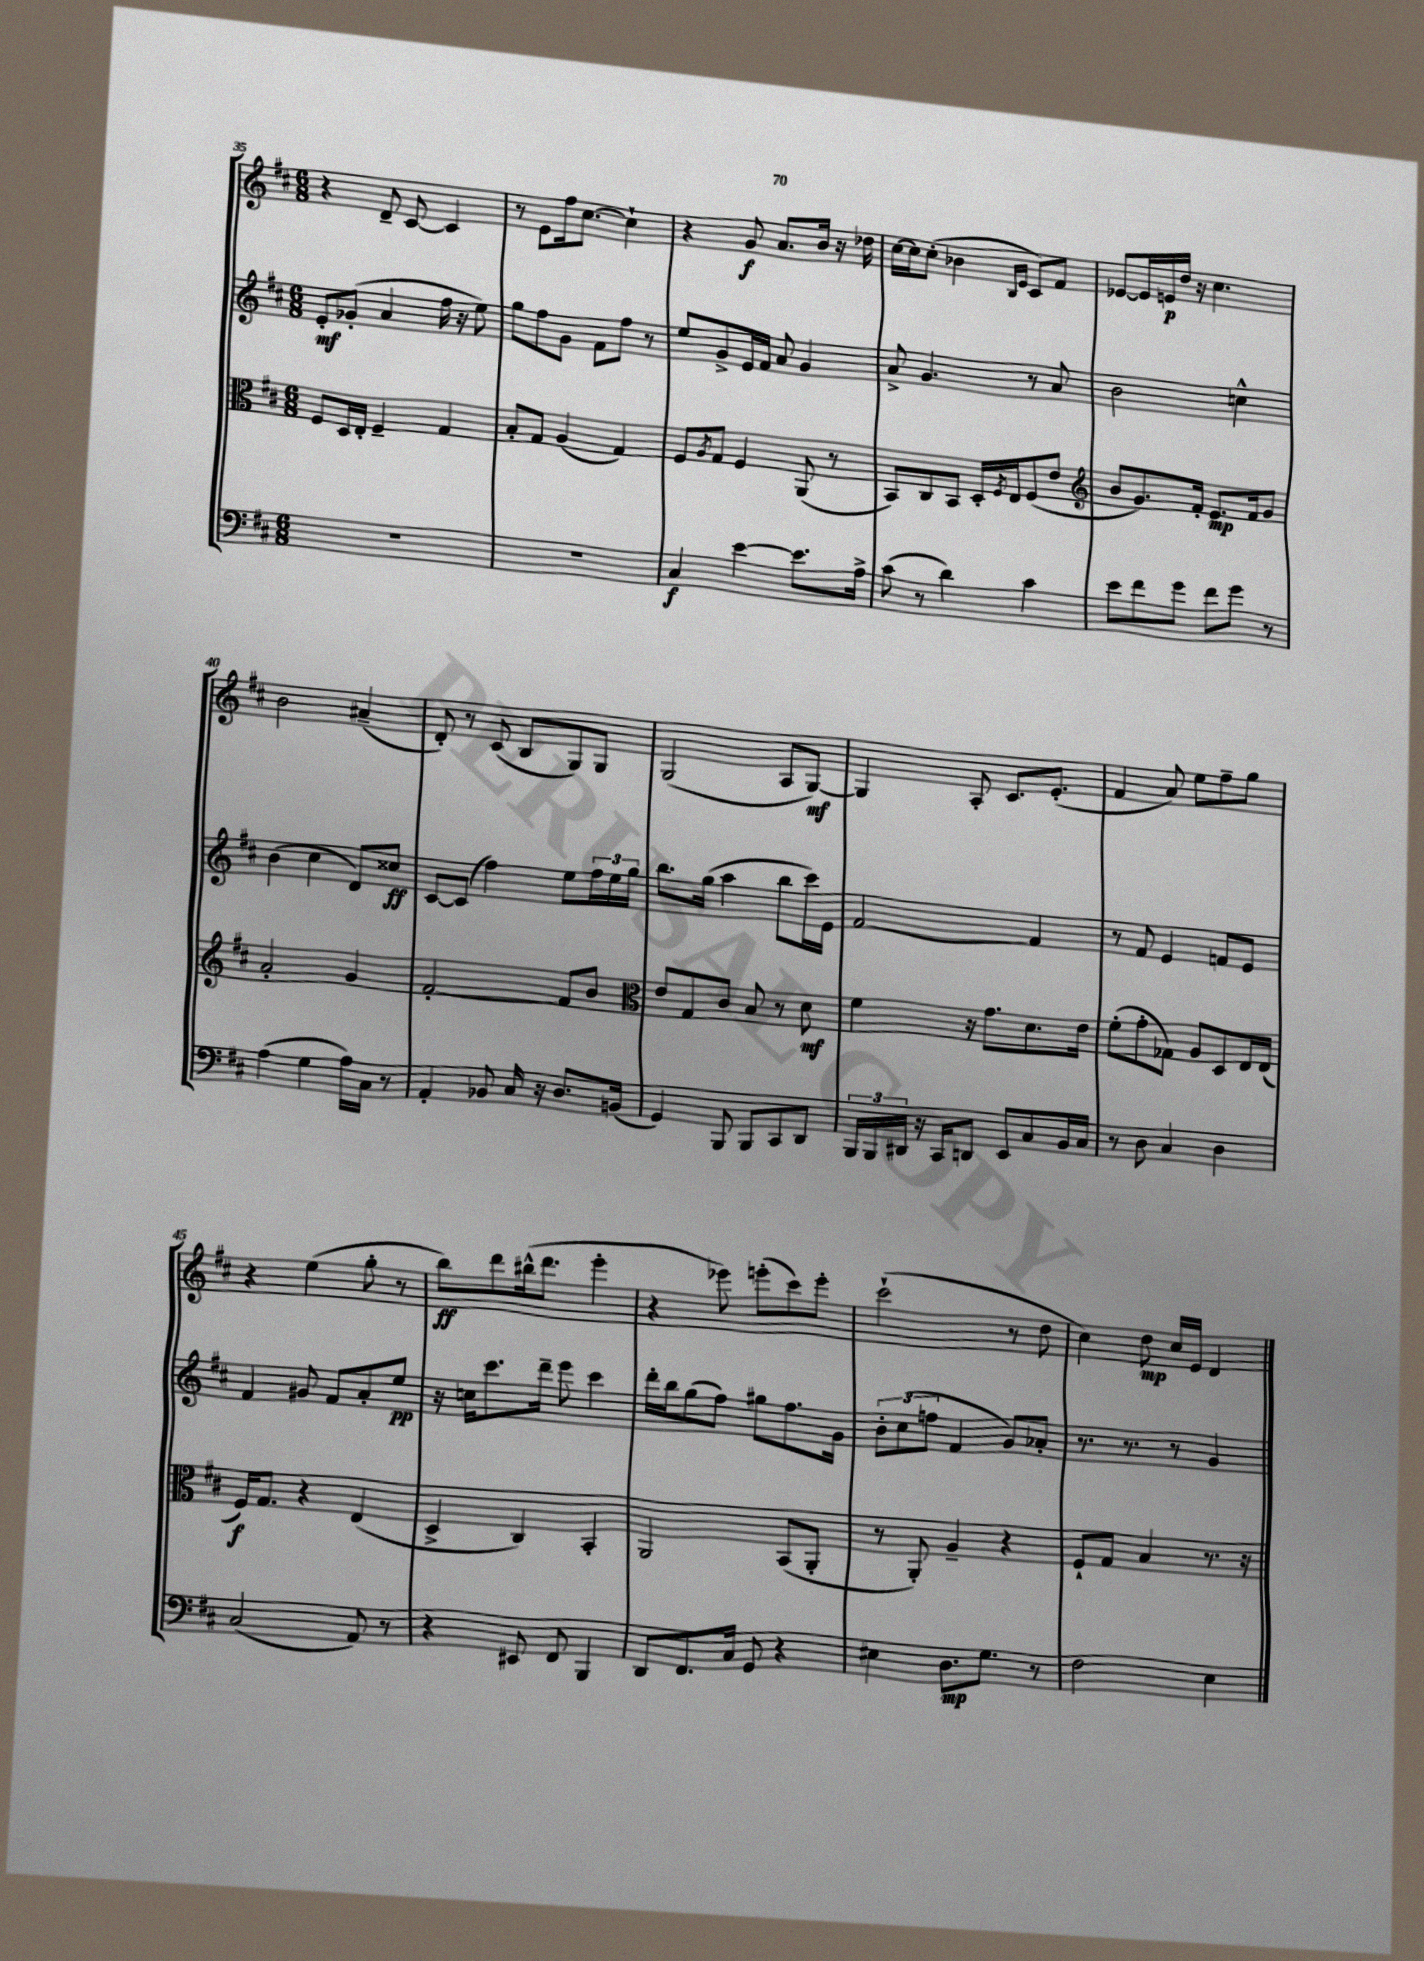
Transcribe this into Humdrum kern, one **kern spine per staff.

**kern	**kern	**kern	**kern
*staff4	*staff3	*staff2	*staff1
*clefF4	*clefC3	*clefG2	*clefG2
*k[f#c#]	*k[f#c#]	*k[f#c#]	*k[f#c#]
*M6/8	*M6/8	*M6/8	*M6/8
2.r	8F#	8e'	4r
.	16D	(8g-'	.
.	16E'	.	.
.	4F#~	4a	8d~
.	.	.	[8c#
.	4G	16ff#	4c#]
.	.	16r	.
.	.	8ee)	.
=	=	=	=
2.r	8B'	8gg	8r
.	8G	8ff#	8e
.	(4A	8g	16ff#
.	.	.	[8.cc#
.	.	8f#	.
.	4G)	8ff#	4cc#`]
.	.	8r	.
=	=	=	=
4C#	8F#	8ee	4r
.	8qA	.	.
.	8G	8g^	.
[4e	4F#	16e	8g
.	.	16f#	.
.	.	8a	8.a
8.e]	(8AA	4g	.
.	.	.	16b
.	8r	.	16r
16A^	.	.	16dd-
=	=	=	=
(8c#	8BB)	8a^	[16cc#
.	.	.	16cc#]
8r	8C#	4.g	(8cc#'
4d)	8BB	.	4b-
.	16D'	.	.
.	8qF#	.	.
.	16E	.	.
.	.	.	16qqB
.	.	.	16qqe
4c#	(8F#	8r	8c#)
.	8e	8a	8f#
=	=	=	=
*	*clefG2	*	*
8e	8b	2b	[8e-
8f#	8.g)	.	16e-]
.	.	.	16e
8g	.	.	16dd
.	16f#'	.	16r
8f#	8.e	.	4.cc#
8g	.	4cc^^	.
.	16f#	.	.
8r	8g	.	.
=	=	=	=
(4A	2a'	(4b	2b
4G	.	4cc#	.
16A)	4g	8d)	(4a#~
16C#	.	.	.
8r	.	8cc##	.
=	=	=	=
4AA'	[2f#'	[8c#	8d')
.	.	(8c#]	8r
8BB-	.	4ff#)	(8c#
16C#	.	.	8B
16r	.	.	.
8.D	8f#]	8ee	8G)
.	8b	24ff#	8G
.	.	24ee	.
(16BB	.	.	.
.	.	24gg	.
=	=	=	=
*	*clefC3	*	*
4GG)	8e	8.bb	(2G
.	8G	.	.
.	.	(16gg	.
8BBB	8c#	4aa	.
8BBB	8B	.	.
8CC#	8r	8bb	8A
8DD	8d	16ccc#)	[8G)
.	.	16e	.
=	=	=	=
24BBB	4f#	[2f#	4G]
24BBB	.	.	.
24DD#	.	.	.
16r	.	.	.
16CC#	.	.	.
8DD	16r	.	8A'
.	8.g	.	.
8EE	.	.	8.c#
8C#	8.d	4f#]	.
.	.	.	(8.e'
16BB	.	.	.
16C#	16e	.	.
=	=	=	=
8r	(8f#'	8r	4f#
8D	8g'	8f#	.
4C#	8G-)	4e	8a)
.	8A	.	8ee
4D	8D	8f	8ff#~
.	16E	8e	8gg
.	(16E	.	.
=	=	=	=
(2C#	16F#)	4f#	4r
.	8.G	.	.
.	4r	8g#	(4ee
.	.	8f#	.
8AA)	(4E	8a'	8gg'
8r	.	8ee	8r
=	=	=	=
4r	4D^	16r	8bb)
.	.	16cc	.
.	.	8.ccc#	8ddd
8EE#	4C#)	.	(16bb#^^
.	.	16ddd~	8.ddd
8FF#	.	8eee	.
4BBB	4BB'	4ccc#	4eee'
=	=	=	=
8DD	2AA	16ddd'	4r
.	.	16bb	.
8.FF#	.	(8gg	.
.	.	8ff#)	8eee-)
16C#	.	.	.
8GG	.	8gg#	(8eee'
4r	(8BB	8.ff#	8ccc#)
.	8AA'	.	8eee'
.	.	16g	.
=	=	=	=
4E#	8r	12b'	(2ccc#`
.	.	(12cc#	.
.	8AA')	.	.
.	.	12ff	.
8.D	4A~	4f#	.
8.G	.	.	.
.	4r	8g)	8r
8r	.	8a-'	8dd
=	=	=	=
2F#	8F#`	8.r	4cc#)
.	8G	.	.
.	.	8.r	.
.	4B	.	8dd
.	.	8r	16cc#
.	.	.	16e
4E	8.r	4g	4d
.	16r	.	.
==	==	==	==
*-	*-	*-	*-
